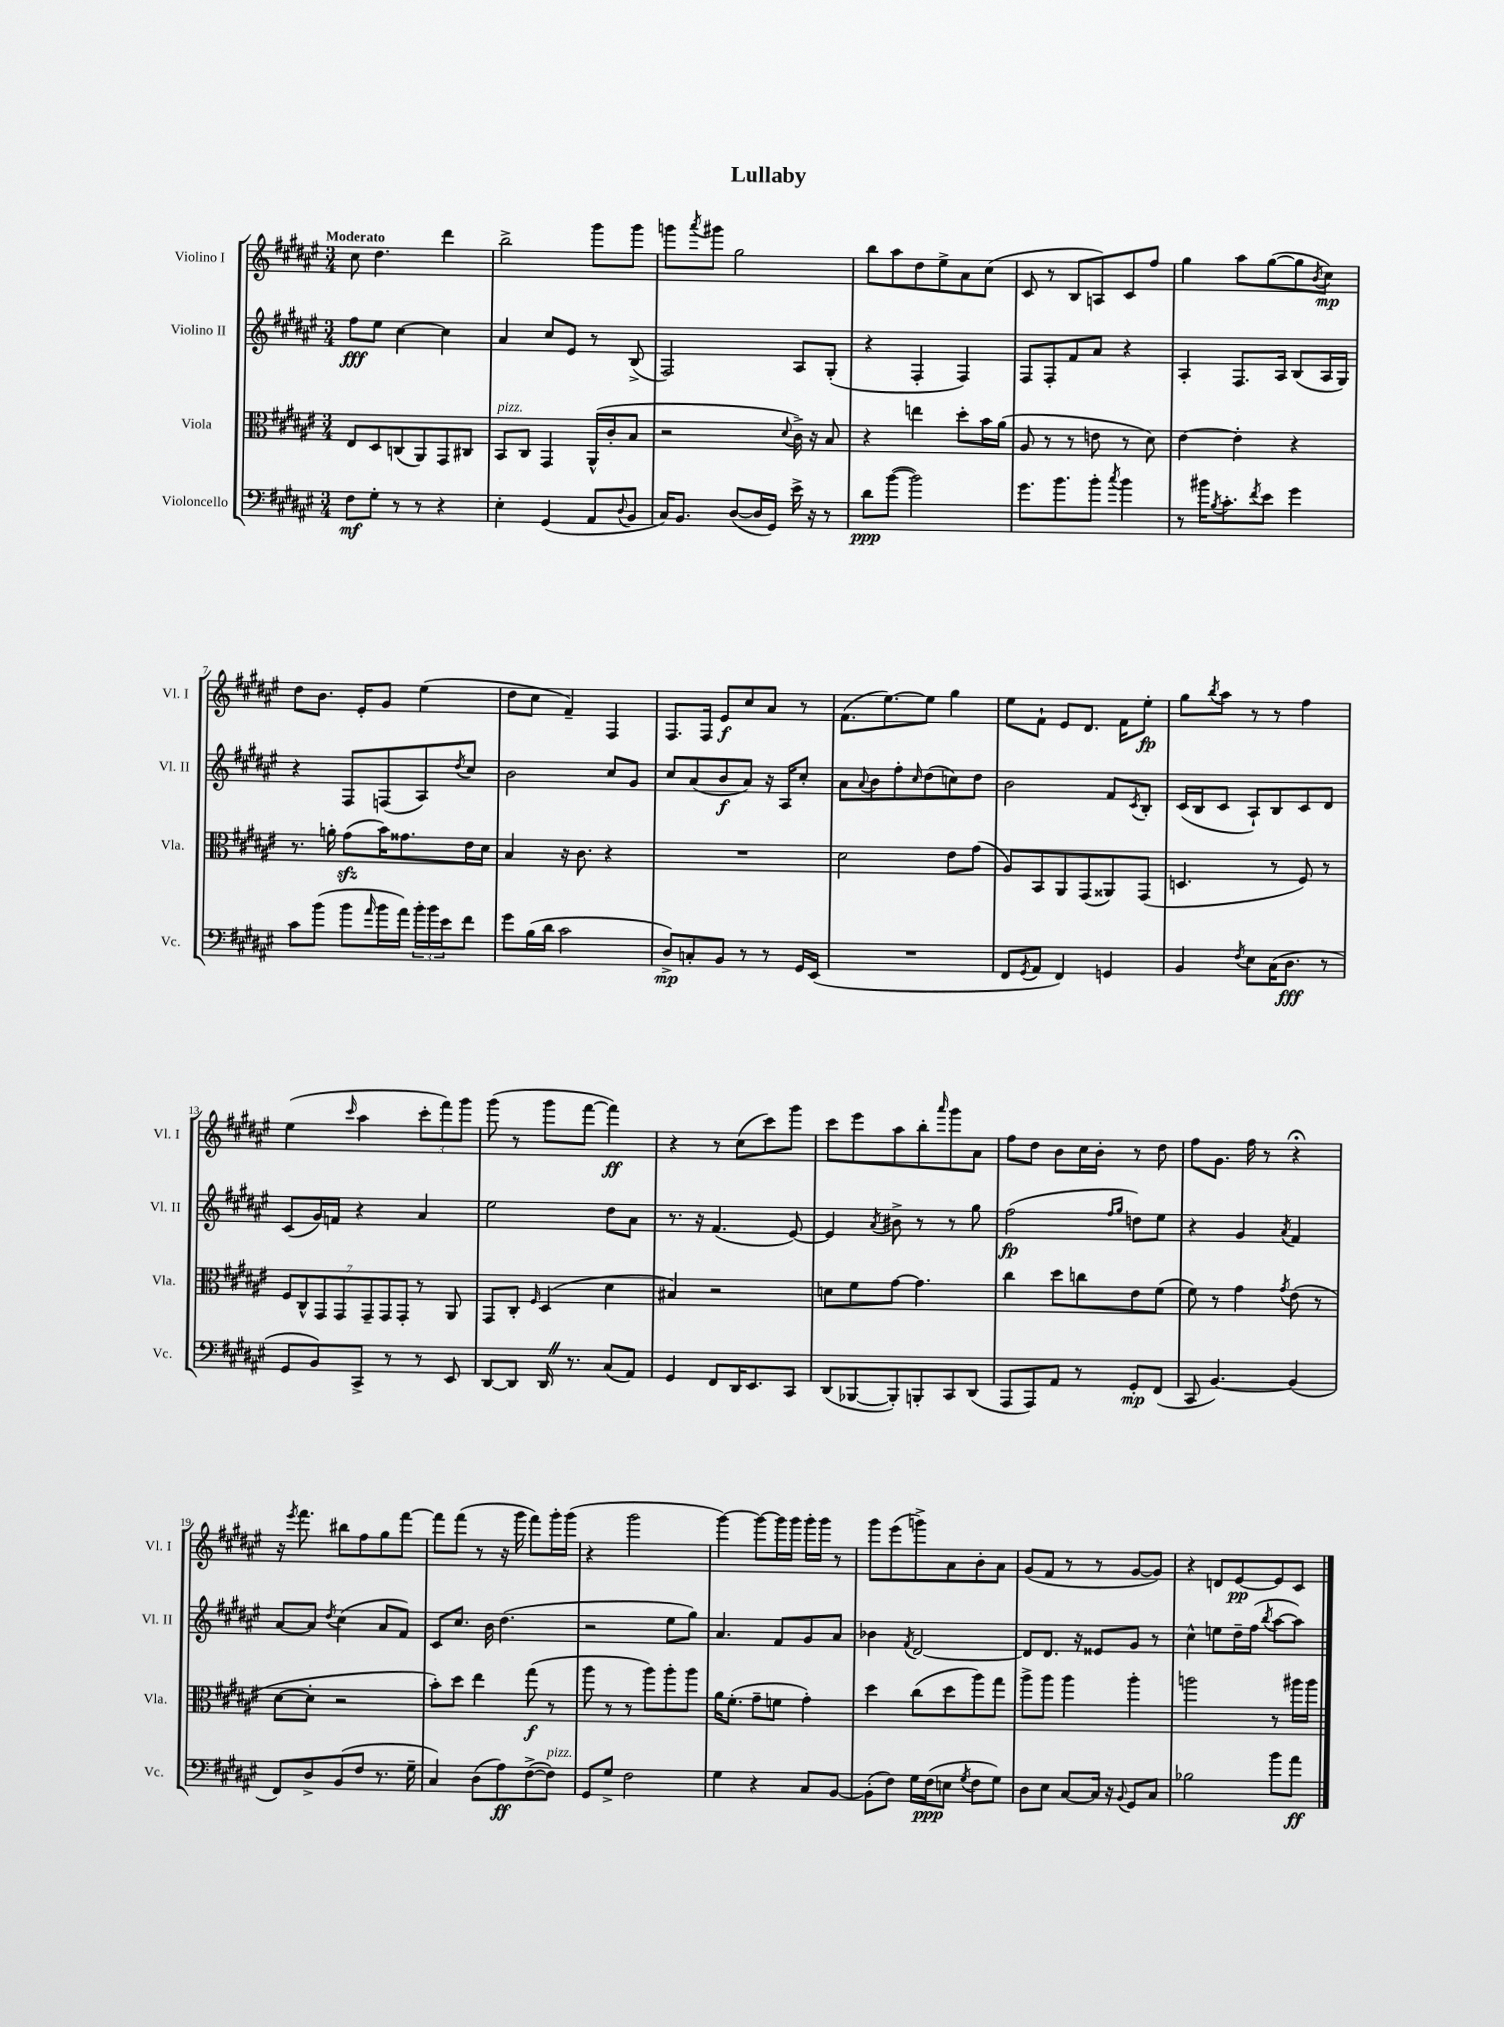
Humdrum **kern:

**kern	**dynam	**kern	**dynam	**kern	**dynam	**kern	**dynam
*part4	*part4	*part3	*part3	*part2	*part2	*part1	*part1
*staff4	*staff4	*staff3	*staff3	*staff2	*staff2	*staff1	*staff1
*I"Violoncello	*	*I"Viola	*	*I"Violino II	*	*I"Violino I	*
*I'Vc.	*	*I'Vla.	*	*I'Vl. II	*	*I'Vl. I	*
*clefF4	*	*clefC3	*	*clefG2	*	*clefG2	*
*k[f#c#g#d#a#e#]	*	*k[f#c#g#d#a#e#]	*	*k[f#c#g#d#a#e#]	*	*k[f#c#g#d#a#e#]	*
*M3/4	*	*M3/4	*	*M3/4	*	*M3/4	*
=1	=1	=1	=1	=1	=1	=1	=1
!	!	!	!	!	!	!LO:TX:a:B:t=Moderato	!
8F#\L	mf	8E#/L	.	8ff#\L	fff	8cc#\	.
8G#'\J	.	8D#/	.	8ee#\J	.	4.dd#\	.
8r	.	(8Cn/	.	[4cc#\	.	.	.
8r	.	8AA#/)	.	.	.	.	.
4r	.	8GG#/	.	4cc#\]	.	4ddd#\	.
.	.	8C#X/J	.	.	.	.	.
=2	=2	=2	=2	=2	=2	=2	=2
!	!	!LO:TX:a:i:t=pizz.	!	!	!	!	!
4E#'\	.	8BB/L	.	4a#/	.	2bb^\	.
.	.	8C#/J	.	.	.	.	.
(4GG#/	.	4GG#/	.	8cc#/L	.	.	.
.	.	.	.	8e#/J	.	.	.
8AA#/L	.	(16AA#^^/LL	.	8r	.	8ggg#\L	.
.	.	16c#'/J	.	.	.	.	.
8qqD#/	.	.	.	.	.	.	.
8BB/J	.	8B/J	.	(8B^/	.	8ggg#\J	.
=3	=3	=3	=3	=3	=3	=3	=3
16C#/KL)	.	2r	.	2F#/)	.	8gggn\L	.
8.BB/J	.	.	.	.	.	.	.
.	.	.	.	.	.	8qaaa#/	.
.	.	.	.	.	.	8ggg#X\J	.
([8D#/L	.	.	.	.	.	2gg#\	.
16D#/L]	.	.	.	.	.	.	.
16GG#/JJ)	.	.	.	.	.	.	.
.	.	8qqd#/	.	.	.	.	.
16e#^\	.	16c#^\)	.	8A#/L	.	.	.
16r	.	16r	.	.	.	.	.
8r	.	8B/	.	(8G#'/J	.	.	.
=4	=4	=4	=4	=4	=4	=4	=4
8d#\L	ppp	4r	.	4r	.	8bb\L	.
([8b\J	.	.	.	.	.	8aa#\	.
2b\])	.	4een\	.	4F#'/	.	8dd#\	.
.	.	.	.	.	.	8ee#^\	.
.	.	8dd#'\L	.	4F#/)	.	8a#\	.
.	.	16b\L	.	.	.	(8cc#\J	.
.	.	(16a#\JJ	.	.	.	.	.
=5	=5	=5	=5	=5	=5	=5	=5
8.g#\L	.	8A#/	.	8F#/L	.	8c#/	.
.	.	8r	.	8F#'/	.	8r	.
8.b\	.	.	.	.	.	.	.
.	.	8r	.	8f#/	.	8B/L	.
8b'\J	.	8en\	.	8a#/J	.	8An/)	.
8qcc#/	.	.	.	.	.	.	.
4b\	.	8r	.	4r	.	8c#/	.
.	.	8d#\)	.	.	.	8ff#/J	.
=6	=6	=6	=6	=6	=6	=6	=6
8r	.	[4e#\	.	4A#'/	.	4gg#\	.
16b#X\KL	.	.	.	.	.	.	.
8qB/	.	.	.	.	.	.	.
8.c#'\	.	.	.	.	.	.	.
.	.	4e#'\]	.	8.F#/L	.	8aa#\L	.
8qf#/	.	.	.	.	.	.	.
8e#\J	.	.	.	.	.	([8gg#\	.
.	.	.	.	16A#/Jk	.	.	.
4g#\	.	4r	.	(8B/L	.	8gg#\]	.
.	.	.	.	.	.	8qb/	.
.	.	.	.	16A#/L	.	8cc#\J)	mp
.	.	.	.	16G#/JJ)	.	.	.
!!LO:LB:g=z
=7	=7	=7	=7	=7	=7	=7	=7
8c#\L	.	8.r	.	4r	.	8dd#\L	.
(8b\J	.	.	.	.	.	8.b\J	.
.	.	16an'\	.	.	.	.	.
8b\L	.	(8g#zz\L	.	8F#/L	.	.	.
.	.	.	.	.	.	16e#'/KL	.
16qqa#/	.	.	.	.	.	.	.
16b\L	.	16b\K)	.	(8Fn/	.	8g#/J	.
16a#\JJ)	.	8.g##X\	.	.	.	.	.
24b'\LL	.	.	.	8A#/)	.	(4ee#\	.
24b\	.	.	.	.	.	.	.
24e#\J	.	.	.	.	.	.	.
.	.	.	.	8qdd#/	.	.	.
8f#\J	.	16e#\L	.	8cc#/J	.	.	.
.	.	16d#\JJ	.	.	.	.	.
=8	=8	=8	=8	=8	=8	=8	=8
8g#\L	.	4B/	.	2b\	.	8dd#\L	.
(16B\L	.	.	.	.	.	8cc#\J	.
16d#\JJ	.	.	.	.	.	.	.
2c#\	.	16r	.	.	.	4f#~/)	.
.	.	8.c#\	.	.	.	.	.
.	.	4r	.	8cc#/L	.	4F#/	.
.	.	.	.	8g#/J	.	.	.
=9	=9	=9	=9	=9	=9	=9	=9
8D#^/L)	mp	2.r	.	8cc#/L	.	8.F#/L	.
8Cn'/	.	.	.	(8a#/	.	.	.
.	.	.	.	.	.	16F#/Jk	.
8BB/J	.	.	.	8b/	f	8e#/L	f
8r	.	.	.	8a#/J)	.	8cc#/	.
8r	.	.	.	16r	.	8a#/J	.
.	.	.	.	16A#/KL	.	.	.
16GG#/LL	.	.	.	8cc#'/J	.	8r	.
(16EE#/JJ	.	.	.	.	.	.	.
=10	=10	=10	=10	=10	=10	=10	=10
2.r	.	2d#\	.	8a#\L	.	(8.f#\L	.
.	.	.	.	8qqa#/	.	.	.
.	.	.	.	8b\	.	.	.
.	.	.	.	.	.	[8.ee#\)	.
.	.	.	.	8ff#'\	.	.	.
.	.	.	.	16qqcc#/	.	.	.
.	.	.	.	(8dd#\	.	8ee#\J]	.
.	.	8e#\L	.	8ccn\)	.	4gg#\	.
.	.	(8g#\J	.	8dd#\J	.	.	.
=11	=11	=11	=11	=11	=11	=11	=11
8FF#/L	.	8A#/L)	.	2b\	.	8ee#\L	.
8qGG#/	.	.	.	.	.	.	.
8AA#/J	.	8BB/	.	.	.	8f#`\J	.
4FF#/)	.	8AA#/	.	.	.	8e#/L	.
.	.	(8GG#/	.	.	.	8.d#/J	.
4GGn/	.	8AA##X/)	.	8f#/L	.	.	.
.	.	.	.	.	.	16f#\KL	.
.	.	.	.	8qc#/	.	.	.
.	.	(8GG#/J	.	8B'/J	.	8ee#'\J	fp
=12	=12	=12	=12	=12	=12	=12	=12
4BB/	.	4.Dn/	.	(16c#/LL	.	8gg#\L	.
.	.	.	.	16B/J	.	.	.
.	.	.	.	.	.	8qbb/	.
.	.	.	.	8c#/J	.	8aa#\J	.
8qF#/	.	.	.	.	.	.	.
8E#\L	.	.	.	8A#`/L)	.	8r	.
(16C#\K	.	8r	.	8B/	.	8r	.
8.D#\J	fff	.	.	.	.	.	.
.	.	8F#/)	.	8c#/	.	4ff#\	.
8r	.	8r	.	8d#/J	.	.	.
!!LO:LB:g=z
=13	=13	=13	=13	=13	=13	=13	=13
8GG#/L	.	14F#/L	.	(8c#/L	.	(4ee#\	.
.	.	14C#^^/	.	.	.	.	.
8BB/)	.	.	.	16g#/L)	.	.	.
.	.	14GG#/	.	.	.	.	.
.	.	.	.	16fn/JJ	.	.	.
.	.	14GG#/	.	.	.	.	.
.	.	.	.	.	.	16qqccc#/	.
8CC#^/J	.	.	.	4r	.	4aa#\	.
.	.	14GG#~/	.	.	.	.	.
.	.	14GG#/	.	.	.	.	.
8r	.	.	.	.	.	.	.
.	.	14GG#'/J	.	.	.	.	.
8r	.	8r	.	4a#/	.	12ccc#'\L	.
.	.	.	.	.	.	12fff#\)	.
8EE#/	.	8AA#/	.	.	.	.	.
.	.	.	.	.	.	12ggg#\J	.
=14	=14	=14	=14	=14	=14	=14	=14
[8DD#/L	.	8GG#/L	.	2ee#\	.	(8ggg#\	.
8DD#/J]	.	8C#'/J	.	.	.	8r	.
.	.	16qqF#/	.	.	.	.	.
16DD#Z/	.	(4D#/	.	.	.	8ggg#\L	.
8.r	.	.	.	.	.	.	.
.	.	.	.	.	.	[8fff#\J	.
(8C#/L	.	4d#\	.	8dd#\L	.	4fff#\])	ff
8AA#/J)	.	.	.	8a#\J	.	.	.
=15	=15	=15	=15	=15	=15	=15	=15
4GG#/	.	4B#X/)	.	8.r	.	4r	.
.	.	.	.	16r	.	.	.
8FF#/L	.	2r	.	(4.f#/	.	8r	.
16DD#/K	.	.	.	.	.	(8cc#\L	.
8.EE#/	.	.	.	.	.	.	.
.	.	.	.	.	.	8ccc#\)	.
8CC#/J	.	.	.	[8e#/)	.	8ggg#\J	.
=16	=16	=16	=16	=16	=16	=16	=16
(8DD#/L	.	8dn\L	.	4e#/]	.	8ccc#\L	.
[8BBB-X/	.	8f#\	.	.	.	8eee#\	.
.	.	.	.	8qa#/	.	.	.
8BBB-'/])	.	[8g#\J	.	8b#X^\	.	8aa#\	.
8BBBn'/	.	4.g#\]	.	8r	.	8bb'\	.
.	.	.	.	.	.	16qqaaa#/	.
8CC#/	.	.	.	8r	.	8ggg#\	.
(8DD#/J	.	.	.	8gg#\	.	8a#\J	.
=17	=17	=17	=17	=17	=17	=17	=17
8AAA#/L	.	4cc#\	.	(2ff#\	fp	8ff#\L	.
8AAA#/)	.	.	.	.	.	8dd#\J	.
8AA#/J	.	8dd#\L	.	.	.	8b\L	.
8r	.	8ccn\	.	.	.	16cc#\L	.
.	.	.	.	.	.	16b'\JJ	.
.	.	.	.	16qqff#/LL	.	.	.
.	.	.	.	16qqgg#/JJ	.	.	.
8GG#'/L	mp	8e#\	.	8ddn\L)	.	8r	.
(8FF#/J	.	(8f#\J	.	8ee#\J	.	8dd#\	.
=18	=18	=18	=18	=18	=18	=18	=18
8CC#/	.	8f#\)	.	4r	.	8ff#\L	.
[4.BB/)	.	8r	.	.	.	8.g#\J	.
.	.	4g#\	.	4g#/	.	.	.
.	.	.	.	.	.	16ff#\	.
.	.	.	.	.	.	8r	.
.	.	8qg#/	.	8qa#/	.	.	.
(4BB/]	.	(8e#\	.	4f#/	.	4r;<	.
.	.	8r	.	.	.	.	.
!!LO:LB:g=z
=19	=19	=19	=19	=19	=19	=19	=19
8FF#/L)	.	[8d#\L	.	[8a#/L	.	16r	.
.	.	.	.	.	.	8qeee#/	.
.	.	.	.	.	.	8.fff#\	.
8D#^/	.	8d#'\J]	.	8a#/J]	.	.	.
.	.	.	.	8qdd#/	.	.	.
(8BB/	.	2r	.	(4cc#\	.	8bb#X\L	.
8F#/J	.	.	.	.	.	8ff#\	.
8.r	.	.	.	8a#/L	.	8gg#\	.
.	.	.	.	8f#/J)	.	[8fff#\J	.
16G#~\	.	.	.	.	.	.	.
=20	=20	=20	=20	=20	=20	=20	=20
4C#/)	.	8b'\L)	.	8c#/L	.	8fff#\L]	.
.	.	8dd#\J	.	8.cc#/J	.	(8fff#\J	.
(8D#\L	.	4ee#\	.	.	.	8r	.
.	.	.	.	16b\	.	.	.
8A#\)	ff	.	.	(4.dd#\	.	16r	.
.	.	.	.	.	.	16ggg#\	.
([8F#^\	.	(8gg#\	f	.	.	8fff#\L)	.
!LO:TX:a:i:t=pizz.	!	!	!	!	!	!	!
8F#\J])	.	8r	.	.	.	16ggg#'\L	.
.	.	.	.	.	.	(16ggg#\JJ	.
=21	=21	=21	=21	=21	=21	=21	=21
8GG#/L	.	8aa#\	.	2r	.	4r	.
8G#^/J	.	8r	.	.	.	.	.
2F#\	.	8r	.	.	.	2ggg#\	.
.	.	8aa#\L)	.	.	.	.	.
.	.	8aa#'\	.	8ee#\L	.	.	.
.	.	8aa#\J	.	8gg#\J)	.	.	.
=22	=22	=22	=22	=22	=22	=22	=22
4G#\	.	16a#\KL	.	4.a#/	.	[4ggg#\)	.
.	.	(8.f#'\J	.	.	.	.	.
4r	.	8g#~\L	.	.	.	8ggg#\L_	.
.	.	8fn\J	.	8f#/L	.	16ggg#\L]	.
.	.	.	.	.	.	16ggg#\JJ	.
8C#/L	.	4g#'\)	.	8g#/	.	16ggg#'\LL	.
.	.	.	.	.	.	16ggg#\JJ	.
[8BB/J	.	.	.	8a#/J	.	8r	.
=23	=23	=23	=23	=23	=23	=23	=23
(8BB'\L]	.	4dd#\	.	4b-X\	.	8ggg#\L	.
8F#\J)	.	.	.	.	.	(8eee#\	.
.	.	.	.	8qf#/	.	.	.
16G#\LL	.	(8cc#\L	.	[2d#/	.	8gggn^\)	.
(16F#\J	ppp	.	.	.	.	.	.
8En\J	.	8dd#\	.	.	.	8a#\	.
8qG#/	.	.	.	.	.	.	.
8F#\L	.	8aa#\)	.	.	.	8b'\	.
8G#\J)	.	8gg#\J	.	.	.	8a#\J	.
=24	=24	=24	=24	=24	=24	=24	=24
8D#\L	.	8aa#^\L	.	8d#/L]	.	(8g#/L	.
8E#\J	.	8aa#\J	.	8.d#/J	.	8f#/J	.
[8C#/L	.	4aa#\	.	.	.	8r	.
.	.	.	.	16r	.	.	.
16C#/Jk]	.	.	.	8e##X/L	.	8r	.
16r	.	.	.	.	.	.	.
8qqBB/	.	.	.	.	.	.	.
8GG#/L	.	4aa#'\	.	8g#/J	.	[8g#/L	.
8C#/J	.	.	.	8r	.	8g#/J])	.
=25	=25	=25	=25	=25	=25	=25	=25
2B-X\	.	2aan\	.	4cc#^^\	.	4r	.
.	.	.	.	8een\L	.	8dn/L	.
.	.	.	.	16dd#~\L	.	[8e#/	pp
.	.	.	.	(16ff#\JJ	.	.	.
.	.	.	.	8qbb/	.	.	.
8b\L	.	8r	.	[8aa#\L	.	8e#/]	.
8a#\J	ff	16aa#X\LL	.	8aa#\J])	.	8c#/J	.
.	.	16aa#\JJ	.	.	.	.	.
==	==	==	==	==	==	==	==
*-	*-	*-	*-	*-	*-	*-	*-
